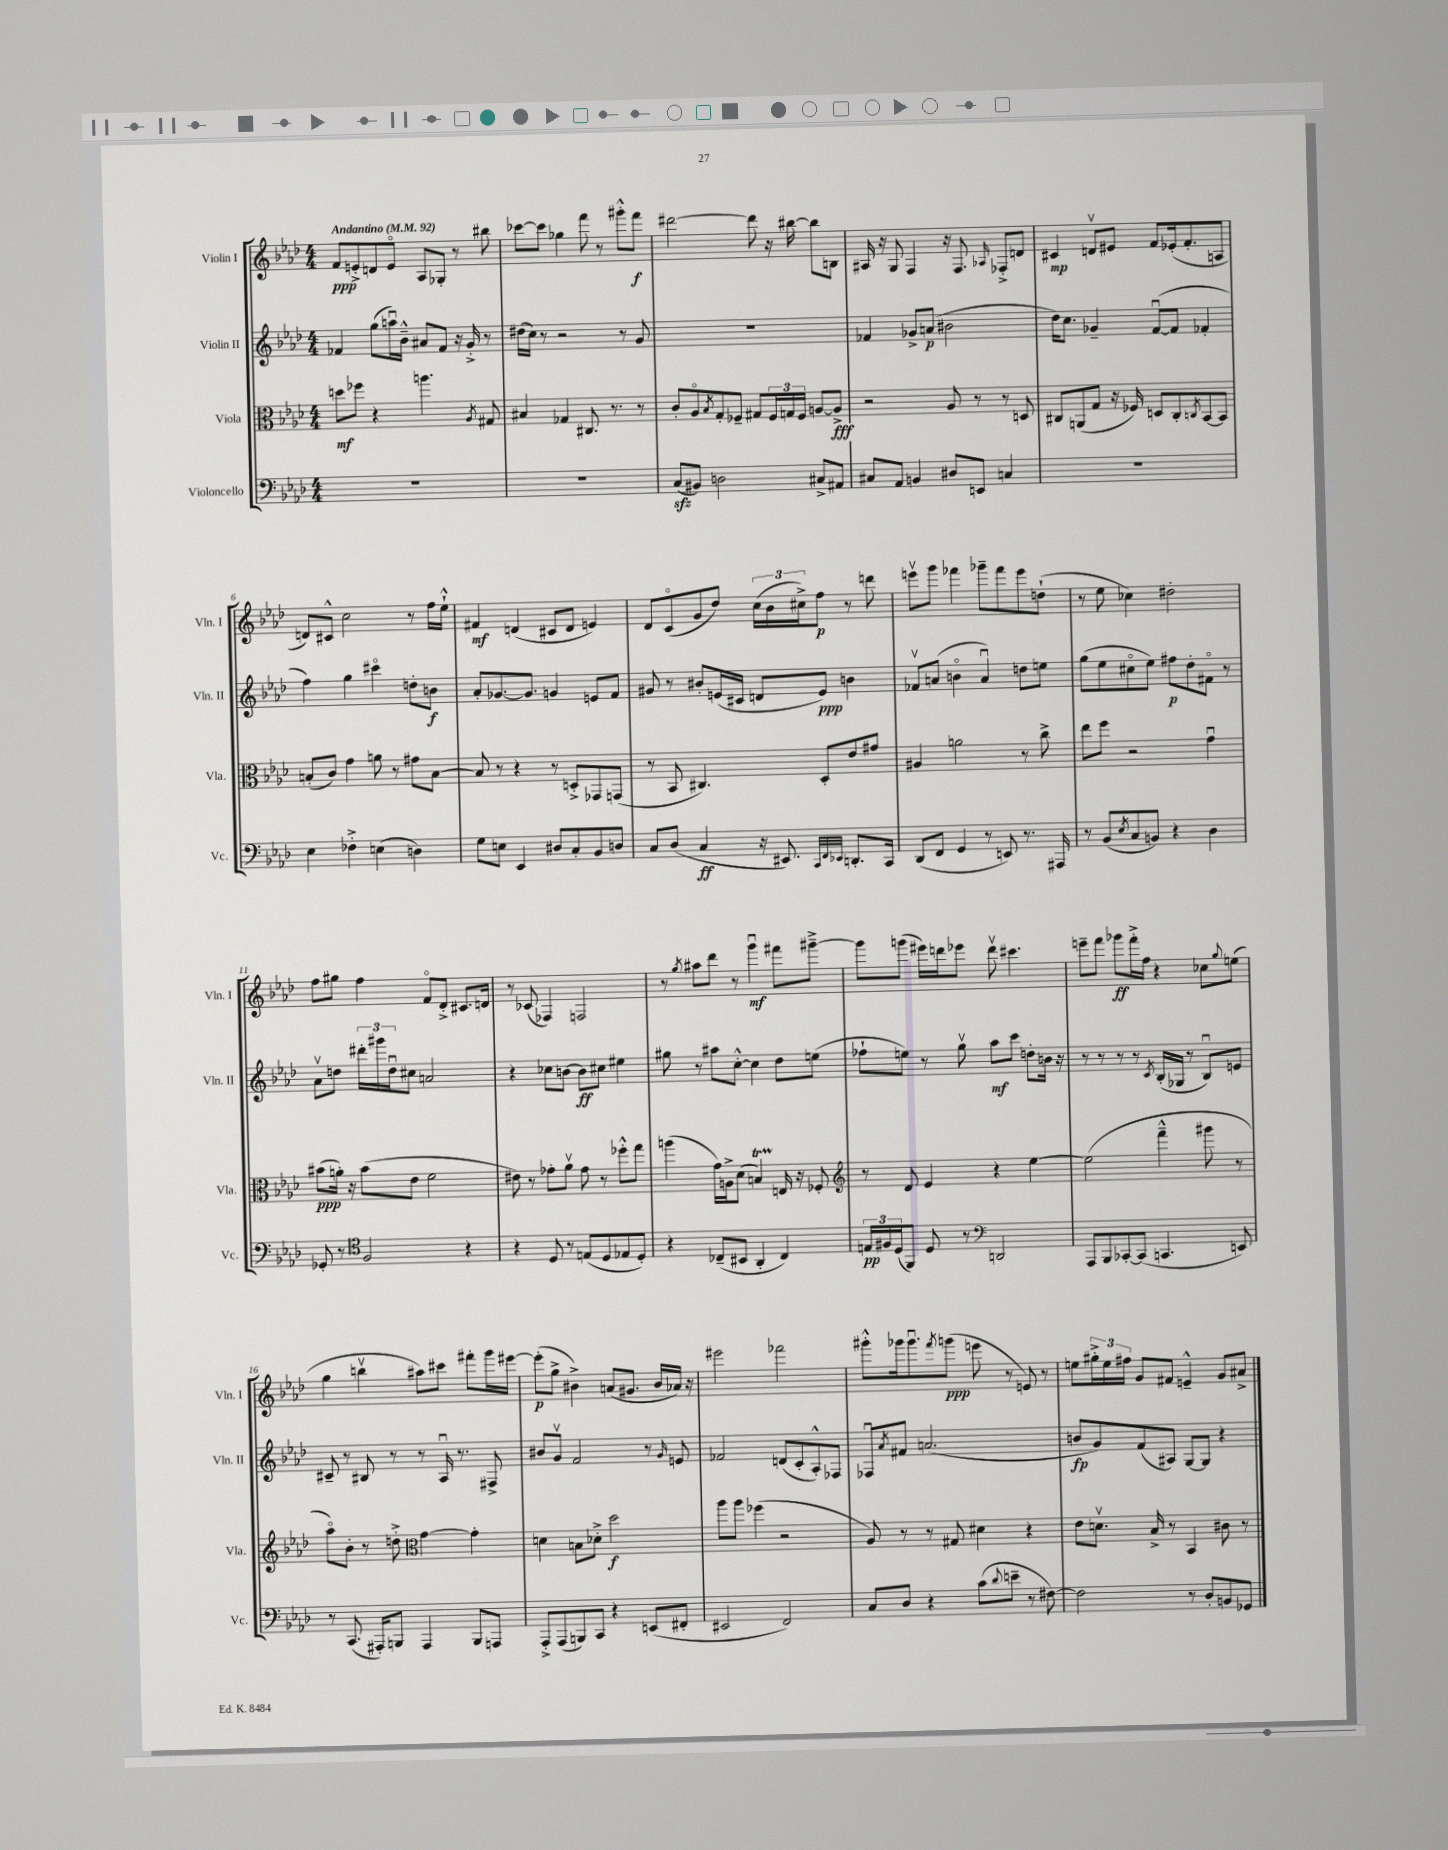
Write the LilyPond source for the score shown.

<<
\new StaffGroup <<
\new Staff = "s0" \with { instrumentName = "Violin I" shortInstrumentName = "Vln. I" } {
    \clef treble \key aes \major \numericTimeSignature \time 4/4 \tempo "Andantino" 4 = 92
    f'8\ppp e'8-.-> d'8 e'8\flageolet aes8 ges8-. r8 bis''8 |
    ces'''8~ ces'''8 ges''4 f'''8 r8 gis'''8-.-^ f'''8\f |
    dis'''2~ dis'''8 r16 bis''16~ bis''8 b8 |
    ais16 r16 g8 f4 r16 f8. \grace { aes16 } fes8-.-> d'8 |
    cis'4\mp d'8\upbow eis'8 f'8 ees'16-.( f'8.-. a8 |
    d'8) cis'8-^ c''2 r8 f''16 ees''16-!-^ |
    fis'4\mf d'4( cis'8 d'8 e'4) |
    des'8 c'8\flageolet( g'8 des''8) \tuplet 3/2 { c''16( bes'16 cis''16->) } f''8\p r8 d'''8 |
    e'''8\upbow g'''8 fes'''4 ges'''8-- fes'''8 e'''8 d''8-!( |
    r8 ees''8 ces''4) dis''2-. |
    f''8 gis''8 f''4 f'8\flageolet des'8-.-> cis'8. d'16 |
    r8 ces'8( fes4) f2 |
    r8 \acciaccatura { g''8 } ais''8 des'''8 r8 g'''4\downbow\mf fis'''8 gis'''8~---> |
    gis'''8 g'''8( eis'''16) d'''16 ees'''8 d'''8\upbow cis'''4. |
    e'''8-- f'''8 ges'''8\ff f'''16-.-> f''16 r4 ces''8 \appoggiatura { g''8 } e''8( |
    g''4 b''4\upbow ais''8) cis'''8 fis'''8-. g'''16 eis'''16~ |
    eis'''8-.\p( g''8-> bis'4->) a'8( gis'8. bis'16 aes'16) r16 |
    eis'''2 fes'''2 |
    gis'''8-.-^ ges'''16 ges'''8.\downbow \acciaccatura { f'''8 } g'''8\ppp( e'''8 r8 e'8) r8 |
    e''8 \tuplet 3/2 { gis''16-.-> e''16 fis''16 } g'8 fis'8 e'4---^ g'8 ais'8-> \bar "|." |
}
\new Staff = "s1" \with { instrumentName = "Violin II" shortInstrumentName = "Vln. II" } {
    \clef treble \key aes \major \numericTimeSignature \time 4/4
    fes'4 g''8( a''16\downbow) bes'16---^ ais'8 fes'8 r16 g'16-.-> r8 |
    dis''16( c''16) r8 r2 r8 g'8 |
    R1 |
    fes'4 ges'8-> a'8\p( bis'2 |
    des''16) c''8. ges'4-- f'8~\downbow( f'8 fes'4-. |
    f''4) g''4 cis'''4\flageolet d''8-. b'8\f |
    aes'8-. ges'8.~ ges'8. g'4 e'8 f'8 |
    gis'8 r8 bis'8-. e'16( cis'16 d'8 e'8\ppp) b'4 |
    fes'8\upbow a'8( b'4\flageolet a'4\downbow) d''8 e''8 |
    g''8( ees''8 cis''8\flageolet ees''8) fis''8\p des''8-. fis'8\flageolet r8 |
    aes'8\upbow d''8 \tuplet 3/2 { dis'''16-. gis'''16 d''16\downbow } cis''8 a'2 |
    r4 ces''8 b'8~ b'8\ff cis''8 eis''4 |
    gis''8 r8 ais''8 c''8~-.-^ c''4 des''8 e''8( |
    fes''8-! e''8) r8 g''8\upbow aes''8\mf c'''8 d''8-. b'16 r16 |
    r8 r8 r8 r8 \acciaccatura { c'8 } bes16-.( ges16 r8 bes8\downbow) e'8 |
    cis'8-- r8 bis8 r8 r8 aes16\downbow r8. fis8-> |
    bis'8 g'8\upbow f'2 r8 \grace { g'16 } e'8 |
    fes'2 d'8( c'8-. aes8-.-^) fes8 |
    fes8\downbow \acciaccatura { aes'8 } fis'8 a'2.( |
    b'8\fp g'8) f'8( ais8) g8~ g8 r4 \bar "|." |
}
\new Staff = "s2" \with { instrumentName = "Viola" shortInstrumentName = "Vla." } {
    \clef alto \key aes \major \numericTimeSignature \time 4/4
    d''8\mf fes''8 r4 a''4. \acciaccatura { aes8 } gis8 |
    bis4 ges4 cis8. r8. r8 |
    c'8-. aes8\flageolet \acciaccatura { bes8 } g8-. fes8-- gis8 \tuplet 3/2 { fes16 g16 fes16 } a8~ a8->\fff |
    r2 aes8 r8 r8 d8 |
    cis8 a,8( g8 r16 fes16) d8 cis8-. \acciaccatura { c8 } bes,8~ bes,8 |
    b8-.( c'8) g'4 a'8 r8 gis'8 b8~ |
    b8 r8 r4 r8 d8-.-> ges,8 g,8( |
    r8 bes,8 cis4.) des8-. ees'8 gis'8 |
    ais4 a'2 r8 c''8-> |
    ees''8 f''8 r2 g'4\downbow |
    bis'8\ppp( a'16-.) r16 bis'8( ees'8 f'2 |
    eis'8) r8 ges'8-. aes'8\upbow ges'8 r8 fes''8-.-^ g''8 |
    a''4( g'16) a16-> des'8( b4\startTrillSpan) e16\stopTrillSpan r16 fes8-. |
    \clef treble r8 des'8 ees'4 r4 ees''4~ |
    ees''2( f'''4---^ gis'''8 r8 |
    aes''8\flageolet) bes'8-. r8 d''8-.-> \clef alto g'4~ g'4-. |
    d'4 b8 des'8-.-> des''2\f |
    aes''8 aes''8 fes''4( r2 |
    aes8) r8 r8 gis8 dis'4 r4 |
    ees'8 d'8.\upbow bes16-> r8 bes,4 cis'8 r8 \bar "|." |
}
\new Staff = "s3" \with { instrumentName = "Violoncello" shortInstrumentName = "Vc." } {
    \clef bass \key aes \major \numericTimeSignature \time 4/4
    R1 |
    R1 |
    c8\sfz( bis,8) d2 cis8-> ais,8 |
    cis8 aes,8 b,4 dis8 e,8 c4 |
    R1 |
    ees4 fes4-.-> e4( d4) |
    g8 e8 ees,4 dis8 c8-. bes,8 d8 |
    c8 des8( c4\ff r16 eis,8.) \grace { c,32 f,32 ees,32 } d,8.-. c,16 |
    des,8( f,8 g,4 r8 e,8) r8. ais,,16 |
    r8 bes,8( \acciaccatura { ees8 } c8 b,8) r4 des4 |
    ges,8-. r8 \clef tenor f2 r4 |
    r4 des8 r8 e8( des8 ees8 des8-.) |
    r4 ces8--( bis,8 aes,4-. ces4) |
    \tuplet 3/2 { e16\pp fis16 des16( } f,8) des8 r8 \clef bass d,2 |
    aes,,8 bes,,8 ces,8~-. ces,8( c,4. e,8) |
    r8 c,8.( ais,,16-.) b,,8 ais,,4 b,,8 a,,8 |
    aes,,8-.-> aes,,8( b,,8) c,8 r4 e,8( fis,8-. |
    eis,2 f,2) |
    c8 des8 r4 c'8( \appoggiatura { des'8 } e'8-- r8 fis8~) |
    fis2 r8 des8-. b,8 ges,8 \bar "|." |
}
>>
>>
